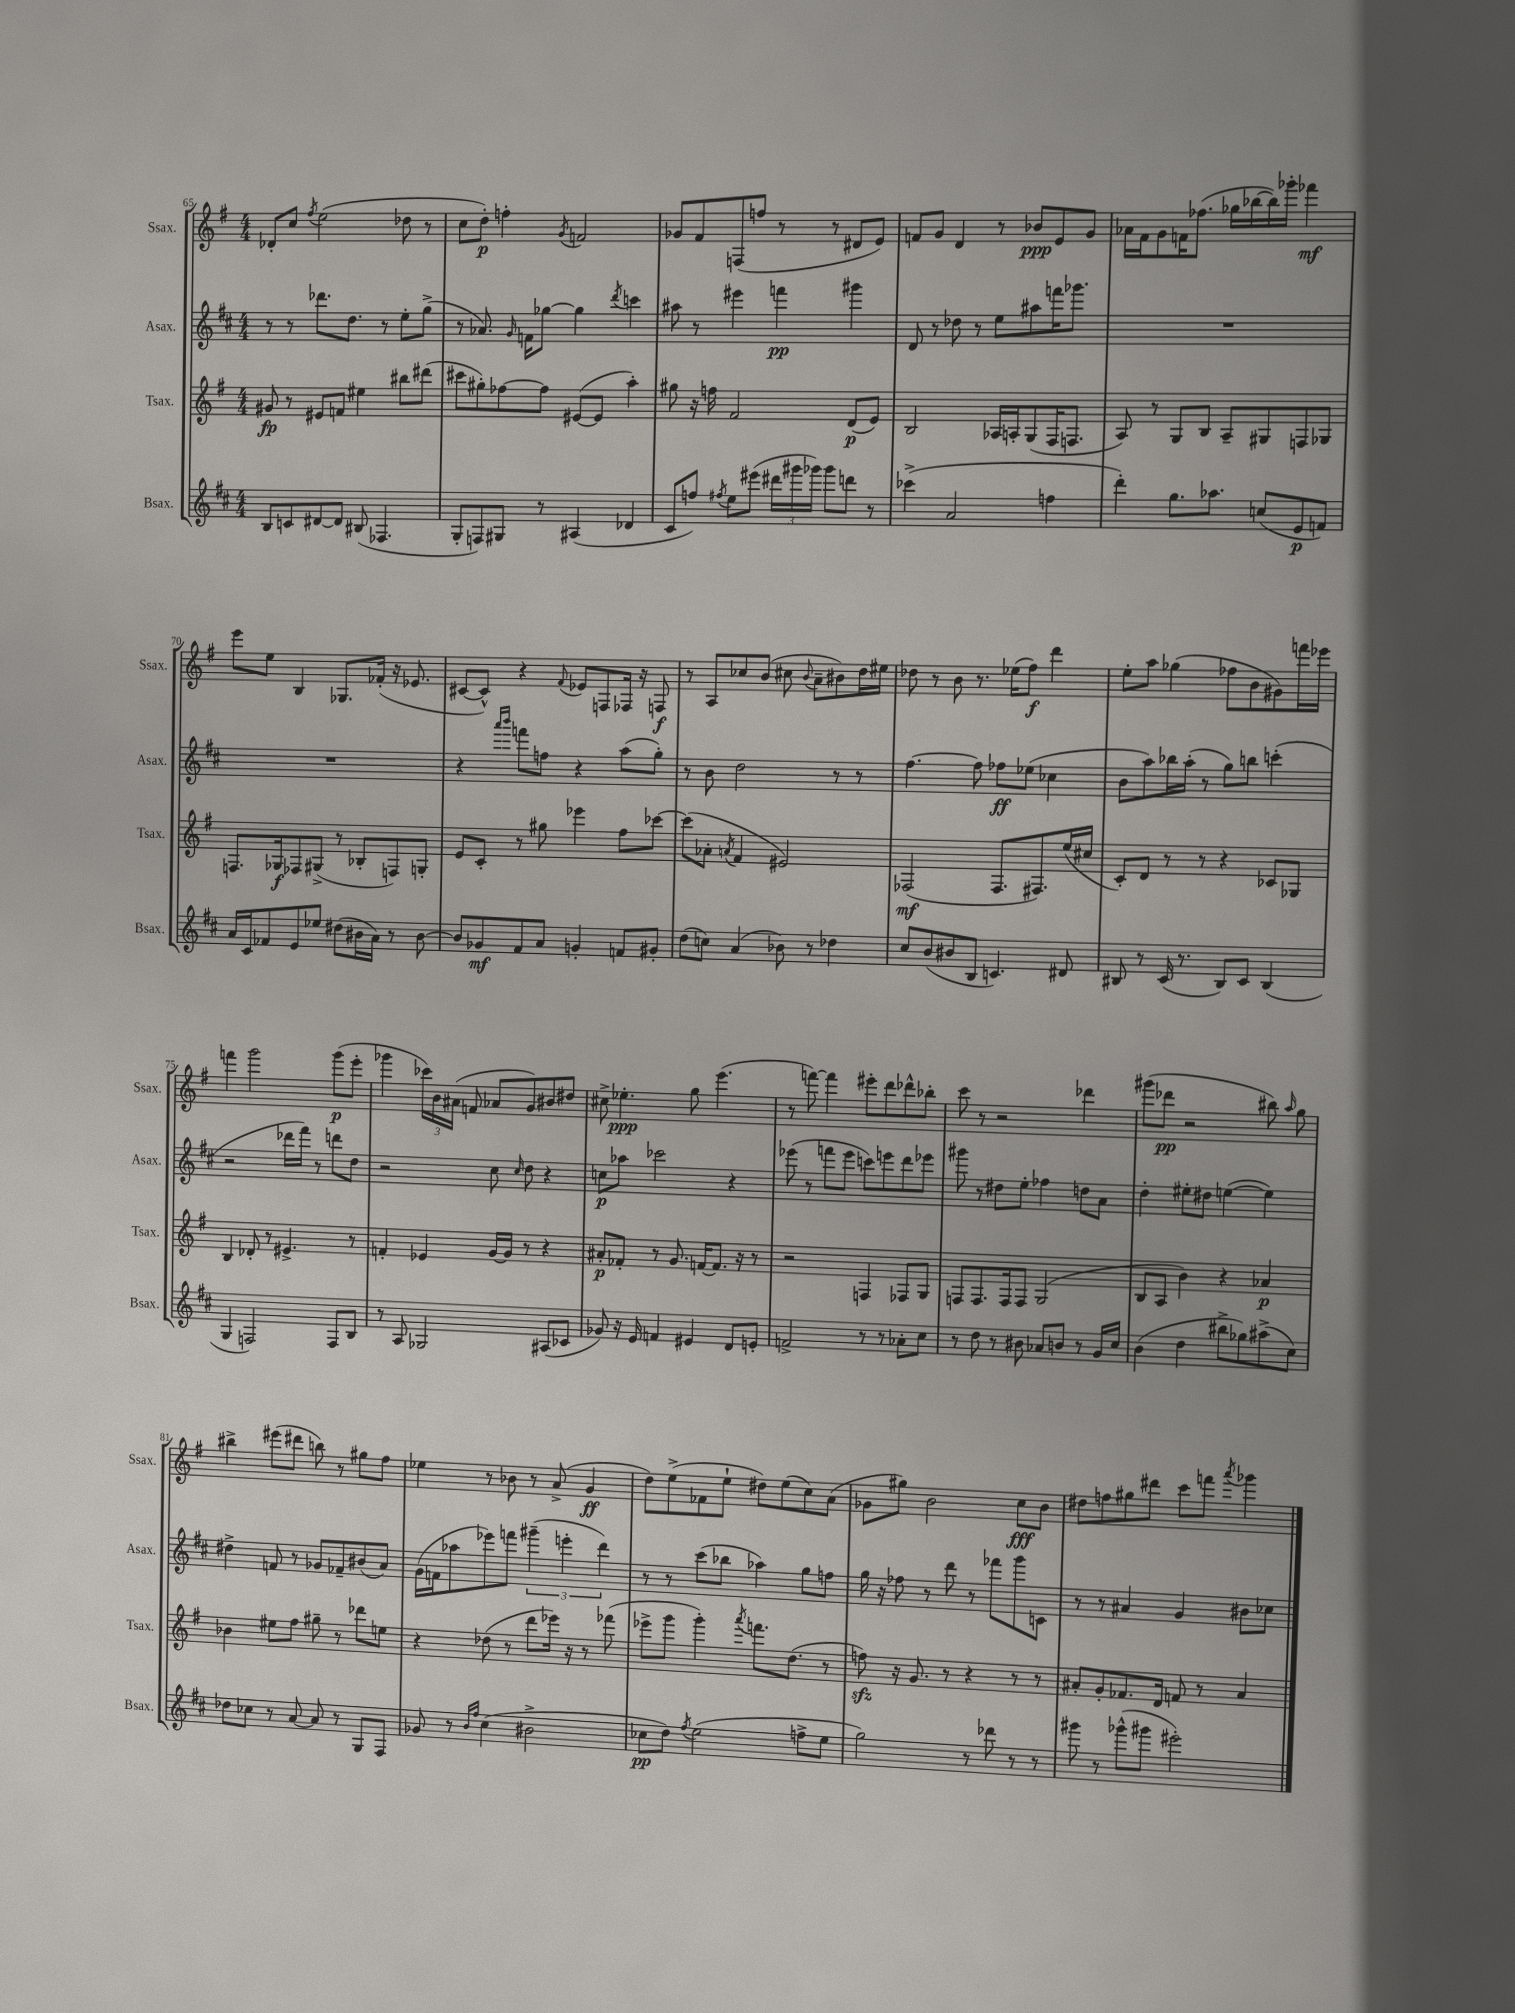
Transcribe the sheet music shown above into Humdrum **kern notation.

**kern	**kern	**kern	**kern
*staff4	*staff3	*staff2	*staff1
*clefG2	*clefG2	*clefG2	*clefG2
*k[f#c#]	*k[f#]	*k[f#c#]	*k[f#]
*M4/4	*M4/4	*M4/4	*M4/4
8B/L	8g#/	8r	8d-'/L
8c/	8r	8r	8cc/J
.	.	.	8qff#/
[8d#/	8e#/L	8.ddd-\L	(2ee\
8d#/]J	8f/J	.	.
.	.	8.dd\J	.
(8B#/	4ee#\	.	.
4.F-/	.	8r	.
.	8bb#\L	8ee'\L	8dd-\
.	(8ddd#\J	(8gg^\J	8r
=	=	=	=
8G'/L	8ccc#\L	8r	8cc\L
8F/)	8gg#'\)	8.a-/)	8dd'\J)
8G#/J	[8ff-\	.	4ff'\
.	.	16qqg/	.
.	.	16f\LK	.
8r	8ff-\]J	[8gg-\J	.
.	.	.	8qg/
(4A#/	([8e#/L	4gg-\]	2f/
.	8e#/]J	.	.
.	.	8qddd/	.
4d-/	4aa'\)	4ccc\	.
=	=	=	=
8c#/L	8gg#\	8aa#\	8g-/L
8ff/J)	16r	8r	8f#/
.	16ff\	.	.
8qff#/	.	.	.
8ee\L	2f#/	4eee#\	(8F/
(8eee#\J	.	.	8ff/J
24ddd#\LL	.	4fff\	8r
24ggg#\	.	.	.
24ggg-\JJ)	.	.	.
8ggg-\L	.	.	8r
8ddd\J	(8d/L	4ggg#\	8d#/L
8r	8e/J)	.	8e/J)
=	=	=	=
(4ccc-^\	2B/	8d/	8f/L
.	.	8r	8g/J
2a/	.	8dd-\	4d/
.	.	8r	.
.	16A-/LL	8ee\L	8r
.	16A'/J	.	.
.	(8G/	8aa#\	8b-/L
4ff\	16F#/K	16fff\K	8e/
.	8.F/J	8.ggg-\J	.
.	.	.	8g/J
=	=	=	=
4ddd'\)	8A/)	1r	16a-\LL
.	.	.	16f#\J
.	8r	.	8g\
8.gg\L	8G/L	.	16f\K
.	.	.	(8.ff-\J
.	8B/J	.	.
8.aa-\J	.	.	.
.	8A~/L	.	16gg-\LL
.	.	.	[16bb-\
(8cc/L	8G#/	.	16bb-\])
.	.	.	16ggg-'\JJ
8e/	8F/	.	4fff-\
8f/J)	8G-/J	.	.
=	=	=	=
16a/LL	8.F/L	1r	8eee\L
16c#/J	.	.	.
8f-/	.	.	8ee\J
.	16G-/k	.	.
8e/	8F-/	.	4B/
8ee-/J	(8G#^/J	.	.
(8dd#\L	8r	.	8.G-/L
16b#\L	8B-'/L	.	.
16a\JJ)	.	.	(16f-'/Jk
8r	8F/)	.	16r
.	.	.	8.e-/
[8b#\	8G'/J	.	.
=	=	=	=
8b#/]L	8e/L	4r	[8c#/L
8g-/	8c'/J	.	8c#^^/]J)
.	.	16qqaaa/LL	.
.	.	16qqbbb/JJ	.
8f#/	8r	8fff\L	4r
8a/J	8gg#\	8ff\J	.
.	.	.	8qqf#/
4g'/	4eee-\	4r	8e-/L
.	.	.	8F/
8f/L	8ff#\L	(8aa\L	16F-/Jk
.	.	.	16r
8g#'/J	[8ccc-\J	8gg'\J)	8F/
=	=	=	=
(8dd\L	(8ccc-\]L	8r	8r
8cc\J)	8a-'\J	8b\	8A/L
.	8qa/	.	.
(4a/	4f#/	2dd\	8cc-/
.	.	.	(8b/J
8b-\)	2e#/)	.	8cc#\
.	.	.	8qqb/
8r	.	.	8a~\L
4dd-\	.	8r	8b#\)
.	.	8r	16dd\L
.	.	.	16ee#\JJ
=	=	=	=
8cc#/L	(2F-/	[4.ff#\	8dd-\
(8b/	.	.	8r
8b#/	.	.	8b\
8B/J	.	8ff#\]	8.r
4.c/)	8.F-/L	8ff-\L	.
.	.	.	(16ee-\LK
.	.	(8ee-\J	8ff#\J)
.	8.F#/)	.	.
.	.	4cc-\	4ddd\
8d#/	(16ee/L	.	.
.	16cc#/JJ	.	.
=	=	=	=
8B#/	8c'/L)	8b\L	8ee'\L
8r	8d/J	8aa\)	8aa\J
(16c#/	8r	16bb-\L	(4gg-\
8.r	.	(16aa'\JJ	.
.	8r	8r	.
8B#/L)	4r	8gg\L)	8ff-\L
8c#/J	.	8bb\J	8b\
(4B#/	8c-/L	(4ccc'\	8g#\)
.	8G-/J	.	16fff\L
.	.	.	16eee-\JJ
=	=	=	=
4G/	4B/	2r	4fff\
2F/)	8d-'/	.	2ggg\
.	8r	.	.
.	4.e#^/	16ddd-\LL	.
.	.	16fff#\JJ)	.
.	.	8r	.
8F/L	.	8ddd\L	(8ggg\L
8B/J	8r	8dd\J	8eee'\J
=	=	=	=
8r	4f'/	2r	4ggg-\
8A/	.	.	.
2G-/	4e-/	.	24ccc-\LL)
.	.	.	24b\
.	.	.	(24a#\JJ
.	.	.	8f/
.	[16g/LL	8cc#\	8a-/L
.	16g/]JJ	.	.
.	.	16qqcc#/	.
.	8r	8dd\	8g/)
(8A#/L	4r	4r	8b#/
8c-/J	.	.	8dd#/J
=	=	=	=
8g-/)	8a#'/L	8cc\L	8cc#^\
16r	8f-'/J	8aa-\J	4.ee-'\
16e/	.	.	.
4f/	8r	2ccc-\	.
.	8.g/	.	.
4e#/	.	.	8gg\
.	[16f/LK	.	.
.	8.f/]J	.	(4.eee\
8d/L	.	4r	.
.	16r	.	.
8e'/J	8r	.	.
=	=	=	=
2f^/	2r	(8eee-\	8r
.	.	8r	[8fff\)
.	.	8fff\L	4fff\]
.	.	8eee-\J	.
8r	4F/	8ccc\L)	8eee#'\L
8r	.	8eee\	8ddd\
8a-'\L	8F-/L	8ddd\	8ddd-^^\
8cc#\J	8G/J	8eee-\J	8bb-'\J
=	=	=	=
8r	8F/L	8ggg#\	8ccc\
8dd\	8.F/	8r	8r
8r	.	8dd#\L	2r
.	16F/k	.	.
8b#\	8F/J	8ee'\J	.
8a-/L	(2G/	4ff-\	.
8b/J	.	.	.
8r	.	8dd\L	4ddd-\
16g/LL	.	8a\J	.
16cc#/JJ	.	.	.
=	=	=	=
(4b\	8B/L	4dd'\	(8ggg#\L
.	8A/J	.	8ddd-\J
4dd\	4b\)	8ee#'\L	2r
.	.	8dd#\J	.
8bb#^\L	4r	([4ee\	.
8gg-\)	.	.	.
(8aa#^\	4a-/	4ee\])	8bb#\)
.	.	.	16qqaa/
8cc#\J)	.	.	8gg\
=	=	=	=
8dd-\L	4b-\	4dd#^\	4bb#^\
8cc-\J	.	.	.
8r	8ee#\L	8f/	(8eee#\L
[8a/	8ff#\J	8r	8ddd#\J
8a/]	8gg#~\	8g-/L	8bb\)
8r	8r	8f-~/	8r
8G/L	8ddd-\L	(8b#/	8gg#\L
8F#/J	8ee\J	8a/J)	8ff#\J
=	=	=	=
8g-/	4r	(16g\LL	4ee-\
.	.	16f\J	.
8r	.	8aa-\	.
16qqb/LL	.	.	.
16qqff#/JJ	.	.	.
(4cc#\	(8dd-\	8eee-\)	8r
.	8r	8fff\J	8b-\
2b#^\	8ddd\L	(6ggg#~\	8r
.	16eee-\Jk)	.	(8a^/
.	.	6eee'\	.
.	16r	.	.
.	8r	.	4g/
.	.	6ddd\)	.
.	(8fff-\	.	.
=	=	=	=
8cc-\L	8eee-^\L	8r	8dd\L)
8dd\J)	8ggg\J	8r	(8ee^\
8qff#/	.	.	.
(2ee\	4ggg'\)	(8ccc#\L	8f-\
.	.	8bb-\J	8ee`\J
.	8qaaa/	.	.
.	8.fff\L	4aa-\)	8dd#\L)
.	.	.	(8ee\
.	(8.dd\J	.	.
8ff^\L	.	8gg\L	8cc\)
8ee\J	8r	8ff\J	(8a\J
=	=	=	=
2gg\)	8ff\)	16gg\	8g-\L
.	.	16r	.
.	16r	8ff-\	8gg#\J)
.	8.g/	.	.
.	.	8r	2b\
.	8r	8ddd\	.
8r	4r	8r	.
8ddd-\	.	8fff-\L	.
8r	8r	8ggg\	8cc\L
8r	8r	8c\J	8b\J
=	=	=	=
8ggg#\	8a#'/L	8r	8dd#\L
8r	8g'/	8r	8ff\
(8ggg-^^\L	8.f-/	4a#/	8gg#\
8ggg#\J	.	.	8ddd#\J
.	16d/Jk	.	.
2eee#'\)	8f/	4g/	8ccc\L
.	8r	.	8fff\J
.	.	.	8qaaa/
.	4a#/	8b#\L	4ggg-\
.	.	8cc-\J	.
==	==	==	==
*-	*-	*-	*-
